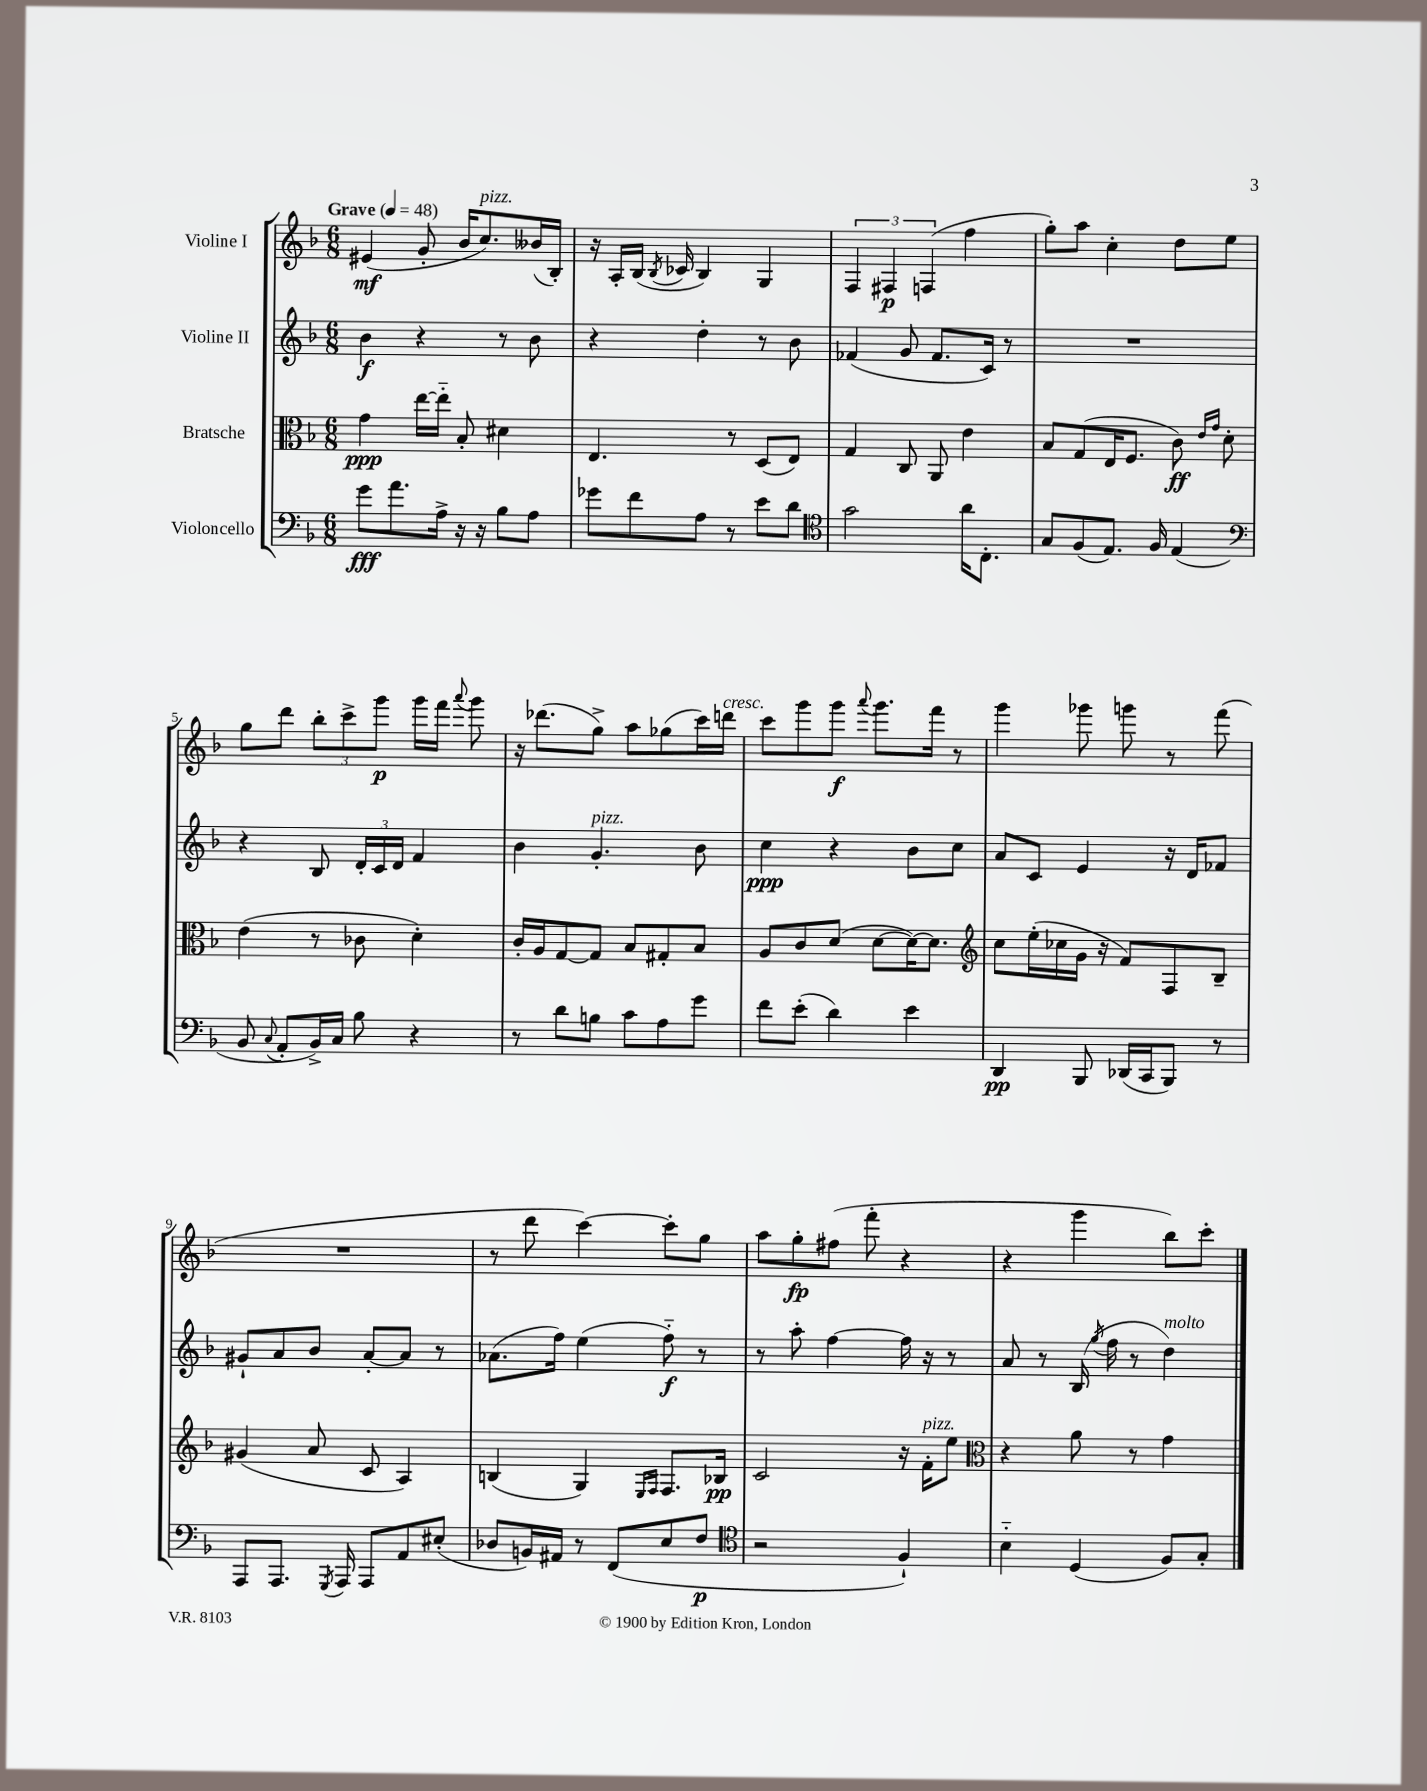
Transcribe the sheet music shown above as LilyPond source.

<<
\new StaffGroup <<
\new Staff = "s0" \with { instrumentName = "Violine I" } {
    \clef treble \key f \major \numericTimeSignature \time 6/8 \tempo "Grave" 4 = 48
    \autoBeamOff eis'4\mf( g'8-. bes'16[ c''8.^\markup { \italic "pizz." }) beses'16( bes16]-.) |
    r16 a16[-. bes16]( \acciaccatura { bes8 } ces'16 bes4) g4 |
    \tuplet 3/2 { f4 fis4\p f4( } f''4 |
    g''8[-.) a''8] c''4-. d''8[ e''8] |
    g''8[ d'''8] \tuplet 3/2 { bes''8[-. c'''8-> g'''8]\p } g'''16[ f'''16] \appoggiatura { a'''8 } g'''8 |
    r16 des'''8.[( g''8]->) a''8[ ges''8( c'''16) d'''16]^\markup { \italic "cresc." } |
    c'''8[ g'''8 g'''8]\f \appoggiatura { a'''8 } g'''8.[ f'''16] r8 |
    g'''4 ges'''8 g'''8 r8 f'''8( |
    R2. |
    r8 d'''8 c'''4~) c'''8[-. g''8] |
    a''8[ g''8-.\fp fis''8]( f'''8-. r4 |
    r4 g'''4 bes''8[) c'''8]-. \bar "|." |
}
\new Staff = "s1" \with { instrumentName = "Violine II" } {
    \clef treble \key f \major \numericTimeSignature \time 6/8
    \autoBeamOff bes'4\f r4 r8 bes'8 |
    r4 d''4-. r8 bes'8 |
    fes'4( g'8 fes'8.[ c'16]) r8 |
    R2. |
    r4 bes8 \tuplet 3/2 { d'16[-. c'16 d'16] } f'4 |
    bes'4 g'4.-.^\markup { \italic "pizz." } bes'8 |
    c''4\ppp r4 bes'8[ c''8] |
    a'8[ c'8] e'4 r16 d'16[ fes'8] |
    gis'8[-! a'8 bes'8] a'8[~-. a'8] r8 |
    aes'8.[( f''16]) e''4( f''8-_\f) r8 |
    r8 a''8-. f''4~ f''16 r16 r8 |
    a'8 r8 bes16( \acciaccatura { g''8 } f''16 r8 d''4^\markup { \italic "molto" }) \bar "|." |
}
\new Staff = "s2" \with { instrumentName = "Bratsche" } {
    \clef alto \key f \major \numericTimeSignature \time 6/8
    \autoBeamOff g'4\ppp e''16[~ e''16]-_ bes8-. dis'4 |
    e4. r8 d8[( e8]) |
    g4 c8 a,8 e'4 |
    bes8[ g8( e16 f8.] c'8\ff) \grace { e'16[ g'16] } d'8-. |
    e'4( r8 ces'8 d'4-.) |
    c'16[-. a16 g8~ g8] bes8[ gis8-. bes8] |
    a8[ c'8 d'8]( d'8[~ d'16~) d'8.] |
    \clef treble c''8[ e''16-.( ces''16 g'16] r16 f'8[) f8 bes8]-- |
    gis'4( a'8 c'8 a4) |
    b4( g4) \grace { e16[ f16] } f8.[ bes16]\pp |
    c'2 r16 f'16[-.^\markup { \italic "pizz." } e''8] |
    \clef alto r4 a'8 r8 g'4 \bar "|." |
}
\new Staff = "s3" \with { instrumentName = "Violoncello" } {
    \clef bass \key f \major \numericTimeSignature \time 6/8
    \autoBeamOff g'8[\fff a'8. a16]-> r16 r16 bes8[ a8] |
    ges'8[ f'8 a8] r8 e'8[ d'8] |
    \clef tenor g'2 a'16[ c8.]-. |
    g8[ f8( e8.]) f16 e4( |
    \clef bass bes,8 \appoggiatura { c8 } a,8[-. bes,16->) c16] bes8 r4 |
    r8 d'8[ b8] c'8[ a8 g'8] |
    f'8[ e'8]-.( d'4) e'4 |
    d,4\pp bes,,8 des,16[( c,16 bes,,8]) r8 |
    a,,8[ a,,8.] \acciaccatura { g,,8 } a,,16 a,,8[ a,8 eis8]-.( |
    des8[ b,16) ais,16] r8 f,8[( e8 f8]\p |
    \clef tenor r2 f4-!) |
    bes4-_ d4( f8[) g8]-. \bar "|." |
}
>>
>>
